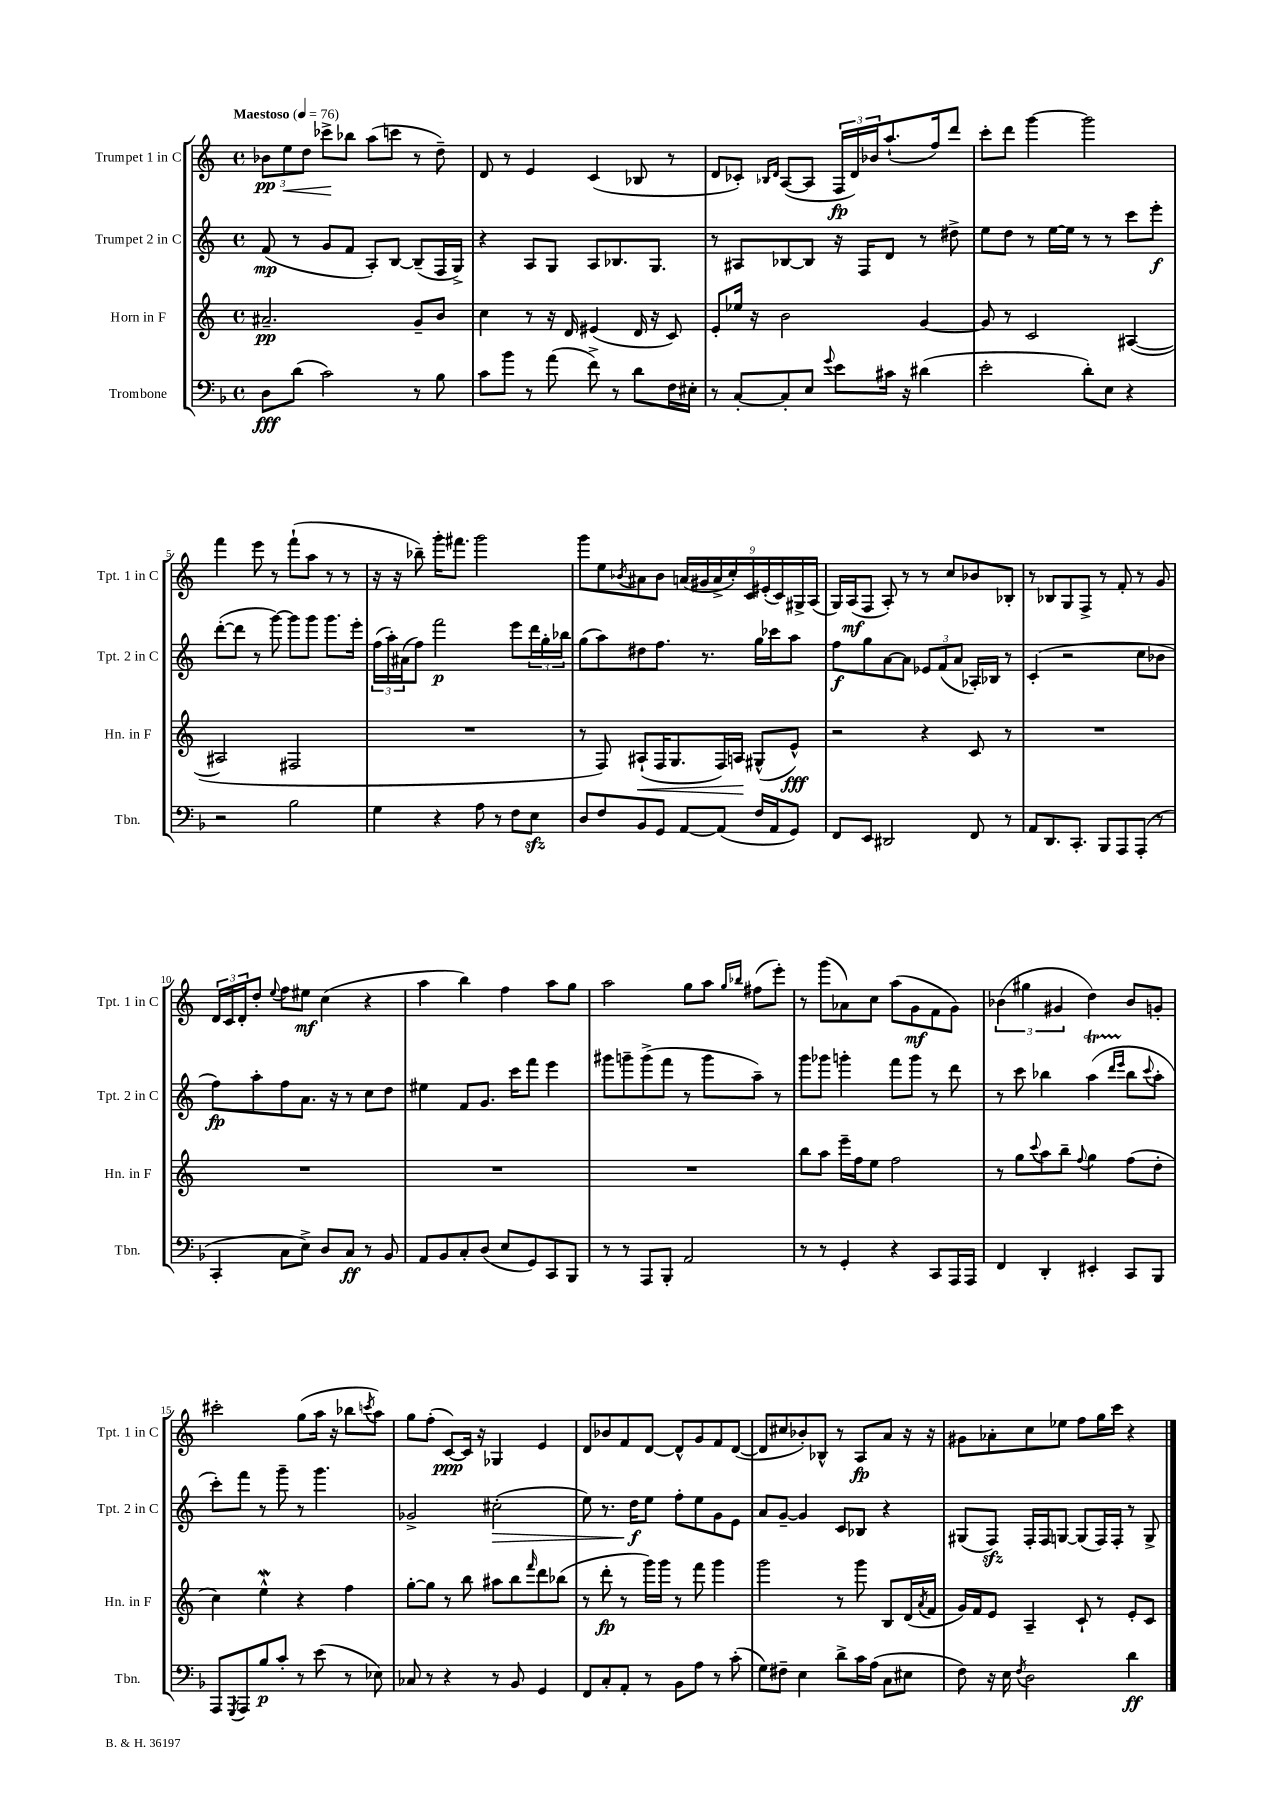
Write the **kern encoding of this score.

**kern	**dynam	**kern	**dynam	**kern	**dynam	**kern	**dynam
*part4	*part4	*part3	*part3	*part2	*part2	*part1	*part1
*staff4	*staff4	*staff3	*staff3	*staff2	*staff2	*staff1	*staff1
*I"Trombone	*	*I"Horn in F	*	*I"Trumpet 2 in C	*	*I"Trumpet 1 in C	*
*I'Tbn.	*	*I'Hn. in F	*	*I'Tpt. 2 in C	*	*I'Tpt. 1 in C	*
*clefF4	*	*clefG2	*	*clefG2	*	*clefG2	*
*k[b-]	*	*k[]	*	*k[]	*	*k[]	*
*M4/4	*	*M4/4	*	*M4/4	*	*M4/4	*
*met(c)	*	*met(c)	*	*met(c)	*	*met(c)	*
*MM76	*	*MM76	*	*MM76	*	*MM76	*
=1	=1	=1	=1	=1	=1	=1	=1
!	!	!	!	!	!	!LO:TX:a:B:t=Maestoso	!
8D\L	fff	2.a#X~/	pp	(8f/	mp	12b-X\L	pp
!	!	!	!	!	!	!	!LO:HP:b
.	.	.	.	.	.	12ee\	<
(8d\J	.	.	.	8r	.	.	.
.	.	.	.	.	.	12dd\J	.
2c\)	.	.	.	8g/L	.	8ccc-X^\L	.
.	.	.	.	8f/J	.	8bb-X\J	[
.	.	.	.	8A'/L)	.	(8aa\L	.
.	.	.	.	[8B/J	.	8cccn\J	.
8r	.	8g~/L	.	(8B~/L]	.	8r	.
8B-\	.	8b/J	.	16F/L	.	8dd~\)	.
.	.	.	.	16G^/JJ)	.	.	.
=2	=2	=2	=2	=2	=2	=2	=2
8c\L	.	4cc\	.	4r	.	8d/	.
8b-\J	.	.	.	.	.	8r	.
8r	.	8r	.	8A/L	.	4e/	.
(8a\	.	16r	.	8G/J	.	.	.
.	.	16d/	.	.	.	.	.
8f^\)	.	(4e#X/	.	8A/L	.	(4c/	.
8r	.	.	.	8.B-X/	.	.	.
8d\L	.	16d/	.	.	.	8B-X/	.
.	.	16r	.	8.G/J	.	.	.
16F\L	.	8c/)	.	.	.	8r	.
16E#X'\JJ	.	.	.	.	.	.	.
=3	=3	=3	=3	=3	=3	=3	=3
8r	.	8e'/L	.	8r	.	8d/L	.
[8C'/L	.	16ee-X/Jk	.	8A#X/L	.	8c-X'/J)	.
.	.	16r	.	.	.	.	.
.	.	.	.	.	.	16qqB-X/LL	.
.	.	.	.	.	.	16qqd/JJ	.
8C'/]	.	2b\	.	[8B-X/	.	([8A/L	.
8E/J	.	.	.	8B-/J]	.	8A/J]	.
8qqg/	.	.	.	.	.	.	.
8e\L	.	.	.	16r	.	24F/LL	fp
.	.	.	.	.	.	24d/)	.
.	.	.	.	16F/KL	.	.	.
.	.	.	.	.	.	24b-X/J	.
16c#X\Jk	.	.	.	8d/J	.	(8.aa`/	.
16r	.	.	.	.	.	.	.
(4d#X\	.	[4g/	.	8r	.	.	.
.	.	.	.	.	.	16ff/k)	.
.	.	.	.	8dd#X^\	.	8ddd/J	.
=4	=4	=4	=4	=4	=4	=4	=4
2e'\	.	8g/]	.	8ee\L	.	8ccc'\L	.
.	.	8r	.	8dd\J	.	8ddd\J	.
.	.	2c/	.	8r	.	[4ggg\	.
.	.	.	.	[16ee\LL	.	.	.
.	.	.	.	16ee\JJ]	.	.	.
8d'\L)	.	.	.	8r	.	2ggg\]	.
8E\J	.	.	.	8r	.	.	.
4r	.	([4A#X/	.	8ccc\L	.	.	.
.	.	.	.	8eee'\J	f	.	.
!!LO:LB:g=z
=5	=5	=5	=5	=5	=5	=5	=5
2r	.	2A#X/]	.	([8ddd'\L	.	4fff\	.
.	.	.	.	8ddd\J]	.	.	.
.	.	.	.	8r	.	8eee\	.
.	.	.	.	[8ggg\)	.	8r	.
2B-\	.	2F#X/	.	8ggg\L]	.	(8fff`\L	.
.	.	.	.	8ggg\J	.	8aa\J	.
.	.	.	.	8.ggg\L	.	8r	.
.	.	.	.	.	.	8r	.
.	.	.	.	16eee'\Jk	.	.	.
=6	=6	=6	=6	=6	=6	=6	=6
4G\	.	1r	.	(24ff\LL	.	16r	.
.	.	.	.	24aa'\)	.	.	.
.	.	.	.	.	.	16r	.
.	.	.	.	(24a#X\J	.	.	.
.	.	.	.	8ff\J)	.	8bb-X~\)	.
4r	.	.	.	2fff\	p	16ggg'\KL	.
.	.	.	.	.	.	8.fff#X\J	.
8A\	.	.	.	.	.	2ggg\	.
8r	.	.	.	.	.	.	.
8F\L	.	.	.	8eee\L	.	.	.
8Ezz\J	.	.	.	24ddd\L	.	.	.
.	.	.	.	24gg'\	.	.	.
.	.	.	.	24bb-X\JJ	.	.	.
=7	=7	=7	=7	=7	=7	=7	=7
8D/L	.	8r	.	(8gg\L	.	8ggg\L	.
8F/	.	8F/)	.	8aa\)	.	8ee\	.
.	.	.	.	.	.	8qb-X/	.
!	!	!	!LO:HP:b	!	!	!	!
8BB-/	.	(8A#X`/L	<	8dd#X\	.	8a#X\	.
8GG/J	.	16F/K	.	8.ff\J	.	8b-\J	.
.	.	8.G/	.	.	.	.	.
[8AA/L	.	.	.	.	.	(18an/LL	.
.	.	.	.	.	.	18g#X/	.
.	.	.	.	8.r	.	.	.
.	.	.	.	.	.	18a^/	.
(8AA/J]	.	16F/L)	.	.	.	.	.
.	.	.	.	.	.	18cc'/)	.
.	.	16An/JJ	.	.	.	.	.
.	.	.	.	.	.	18c/	.
16F/LL	.	(8G#X^^/L	[	16gg\LL	.	.	.
.	.	.	.	.	.	(18e#X'/	.
16AA/J	.	.	.	16ccc-X\J	.	.	.
.	.	.	.	.	.	18c/)	.
8GG/J)	.	8e^^/J)	fff	8aa\J	.	.	.
.	.	.	.	.	.	18G#X^/	.
.	.	.	.	.	.	(18A/JJ	.
=8	=8	=8	=8	=8	=8	=8	=8
8FF/L	.	2r	.	8ff\L	f	16G/LL)	.
.	.	.	.	.	.	(16A/J	mf
8EE/J	.	.	.	8gg\	.	8F/J	.
2DD#X/	.	.	.	[8a\	.	8A'/)	.
.	.	.	.	8a\J]	.	8r	.
.	.	4r	.	12e-X/L	.	8r	.
.	.	.	.	(12f/	.	.	.
.	.	.	.	.	.	8cc/L	.
.	.	.	.	12a/J	.	.	.
8FF/	.	8c/	.	16A-X'/LL)	.	8b-X/	.
.	.	.	.	16B-X/JJ	.	.	.
8r	.	8r	.	8r	.	8B-X'/J	.
=9	=9	=9	=9	=9	=9	=9	=9
8AA/L	.	1r	.	(4c'/	.	8r	.
8.DD/	.	.	.	.	.	8B-X/L	.
.	.	.	.	2r	.	8G/	.
8.CC'/J	.	.	.	.	.	.	.
.	.	.	.	.	.	8F^/J	.
8BBB-/L	.	.	.	.	.	8r	.
8AAA/	.	.	.	.	.	8f'/	.
(8AAA'/J	.	.	.	8cc\L	.	8r	.
8r	.	.	.	8b-X\J	.	8g/	.
!!LO:LB:g=z
=10	=10	=10	=10	=10	=10	=10	=10
4CC'/	.	1r	.	8ff\L)	fp	24d/LL	.
.	.	.	.	.	.	24c/	.
.	.	.	.	.	.	24d'/J	.
.	.	.	.	8aa'\	.	8dd'/J	.
.	.	.	.	.	.	8qqee/	.
8C\L	.	.	.	8ff\	.	8ff\L	.
8E^\J)	.	.	.	8.a\J	.	8ee#X\J	mf
8D/L	.	.	.	.	.	(4cc\	.
.	.	.	.	16r	.	.	.
8C/J	ff	.	.	8r	.	.	.
8r	.	.	.	8cc\L	.	4r	.
8BB-/	.	.	.	8dd\J	.	.	.
=11	=11	=11	=11	=11	=11	=11	=11
8AA/L	.	1r	.	4ee#X\	.	4aa\	.
8BB-/	.	.	.	.	.	.	.
8C'/	.	.	.	8f/L	.	4bb\)	.
(8D/J	.	.	.	8.g/J	.	.	.
8E/L	.	.	.	.	.	4ff\	.
.	.	.	.	16ccc\KL	.	.	.
8GG/)	.	.	.	8fff\J	.	.	.
8CC/	.	.	.	4eee\	.	8aa\L	.
8BBB-/J	.	.	.	.	.	8gg\J	.
=12	=12	=12	=12	=12	=12	=12	=12
8r	.	1r	.	8ggg#X\L	.	2aa\	.
8r	.	.	.	8gggn~\	.	.	.
8AAA/L	.	.	.	(8ggg^\	.	.	.
8BBB-'/J	.	.	.	8fff\J	.	.	.
2AA/	.	.	.	8r	.	8gg\L	.
.	.	.	.	8ggg\L	.	8aa\J	.
.	.	.	.	.	.	16qqgg/LL	.
.	.	.	.	.	.	16qqbb-X/JJ	.
.	.	.	.	8aa~\J)	.	(8ff#X\L	.
.	.	.	.	8r	.	8eee'\J)	.
=13	=13	=13	=13	=13	=13	=13	=13
8r	.	8bb\L	.	8ggg\L	.	8r	.
8r	.	8aa\J	.	8ggg-X\J	.	(8ggg\L	.
4GG'/	.	16eee~\LL	.	4gggn'\	.	8a-X\)	.
.	.	16ff\J	.	.	.	.	.
.	.	8ee\J	.	.	.	8cc\J	.
4r	.	2ff\	.	8fff\L	.	(8aa\L	.
.	.	.	.	8ggg\J	.	8g\	mf
8CC/L	.	.	.	8r	.	8f\	.
16AAA/L	.	.	.	8ddd\	.	8g\J)	.
16AAA/JJ	.	.	.	.	.	.	.
=14	=14	=14	=14	=14	=14	=14	=14
4FF/	.	8r	.	8r	.	(6b-X\	.
.	.	8gg\L	.	8ccc\	.	.	.
.	.	.	.	.	.	6gg#X\	.
.	.	8qqccc/	.	.	.	.	.
4DD'/	.	8aa\	.	4bb-X\	.	.	.
.	.	.	.	.	.	6g#X/	.
.	.	8bb~\J	.	.	.	.	.
.	.	8qqff/	.	.	.	.	.
4EE#X'/	.	4gg\	.	(4aaT\	.	4dd\)	.
.	.	.	.	16qqddd/LL	.	.	.
.	.	.	.	16qqeee/JJ	.	.	.
8CC/L	.	(8ff\L	.	8bb-\L	.	8b-/L	.
.	.	.	.	8qqccc/	.	.	.
8BBB-/J	.	8dd'\J	.	8aa'\J	.	8gn'/J	.
!!LO:LB:g=z
=15	=15	=15	=15	=15	=15	=15	=15
8AAA/L	.	4cc\)	.	8ccc'\L)	.	2ccc#X'\	.
8qGGG/	.	.	.	.	.	.	.
8AAA/	.	.	.	8fff\J	.	.	.
8B-/	p	4eeW^^\	.	8r	.	.	.
8c'/J	.	.	.	8ggg~\	.	.	.
8r	.	4r	.	8r	.	(8gg\L	.
(8e\	.	.	.	4.ggg\	.	16aa\Jk	.
.	.	.	.	.	.	16r	.
8r	.	4ff\	.	.	.	8bb-X\L	.
.	.	.	.	.	.	8qcccn/	.
8E-X\)	.	.	.	.	.	8aa\J)	.
=16	=16	=16	=16	=16	=16	=16	=16
8C-X/	.	[8gg'\L	.	2g-X^/	.	8gg\L	.
8r	.	8gg\J]	.	.	.	(8ff'\J	.
4r	.	8r	.	.	.	[8c/L)	ppp
.	.	8bb\	.	.	.	16c/Jk]	.
.	.	.	.	.	.	16r	.
!	!	!	!	!	!LO:HP:b	!	!
8r	.	8aa#X\L	.	(2cc#X'\	>	4G-X/	.
8BB-/	.	8bb\	.	.	.	.	.
.	.	16qqfff/	.	.	.	.	.
4GG/	.	8ddd\	.	.	.	4e/	.
.	.	(8bb-X\J	.	.	.	.	.
=17	=17	=17	=17	=17	=17	=17	=17
8FF/L	.	8r	.	8ee\)	.	8d/L	.
8C'/	.	8ddd'\	fp	8.r	.	8b-X/	.
8AA'/J	.	8r	.	.	.	8f/	.
.	.	.	.	16dd\KL	f	.	.
8r	.	16ggg\LL)	.	8ee\J	]	[8d/J	.
.	.	16ggg\JJ	.	.	.	.	.
8BB-\L	.	8r	.	8ff'\L	.	8d^^/L]	.
8A\J	.	8fff\	.	8ee\	.	8g/	.
8r	.	4ggg\	.	8g\	.	8f/	.
(8c'\	.	.	.	8e\J	.	([8d/J	.
=18	=18	=18	=18	=18	=18	=18	=18
8G\L)	.	2ggg\	.	8a/L	.	8d/L]	.
8F#X~\J	.	.	.	[8g~/J	.	8cc#X/	.
4E\	.	.	.	4g/]	.	8b-X'/)	.
.	.	.	.	.	.	8B-X^^/J	.
8d^\L	.	8r	.	8c/L	.	8r	.
16c\L	.	8ggg\	.	8B-X/J	.	8A/L	fp
(16A\JJ	.	.	.	.	.	.	.
8C\L	.	8B/L	.	4r	.	8a/J	.
8E#X\J	.	(16d/L	.	.	.	16r	.
.	.	8qa/	.	.	.	.	.
.	.	16f/JJ	.	.	.	16r	.
=19	=19	=19	=19	=19	=19	=19	=19
8F\)	.	16g/LL)	.	(8G#X/L	.	8g#X\L	.
.	.	16f/J	.	.	.	.	.
16r	.	8e/J	.	8Fzz/J)	.	8a-X'\	.
16E\	.	.	.	.	.	.	.
8qF/	.	.	.	.	.	.	.
2D\	.	4A~/	.	16F'/LL	.	8cc\	.
.	.	.	.	16F/J	.	.	.
.	.	.	.	[8Gn/J	.	8ee-X\J	.
.	.	8c`/	.	(8G/L]	.	8ff\L	.
.	.	8r	.	16F/L)	.	16gg\L	.
.	.	.	.	16F'/JJ	.	16ccc\JJ	.
4d\	ff	8e'/L	.	8r	.	4r	.
.	.	8c/J	.	8G^/	.	.	.
==	==	==	==	==	==	==	==
*-	*-	*-	*-	*-	*-	*-	*-
